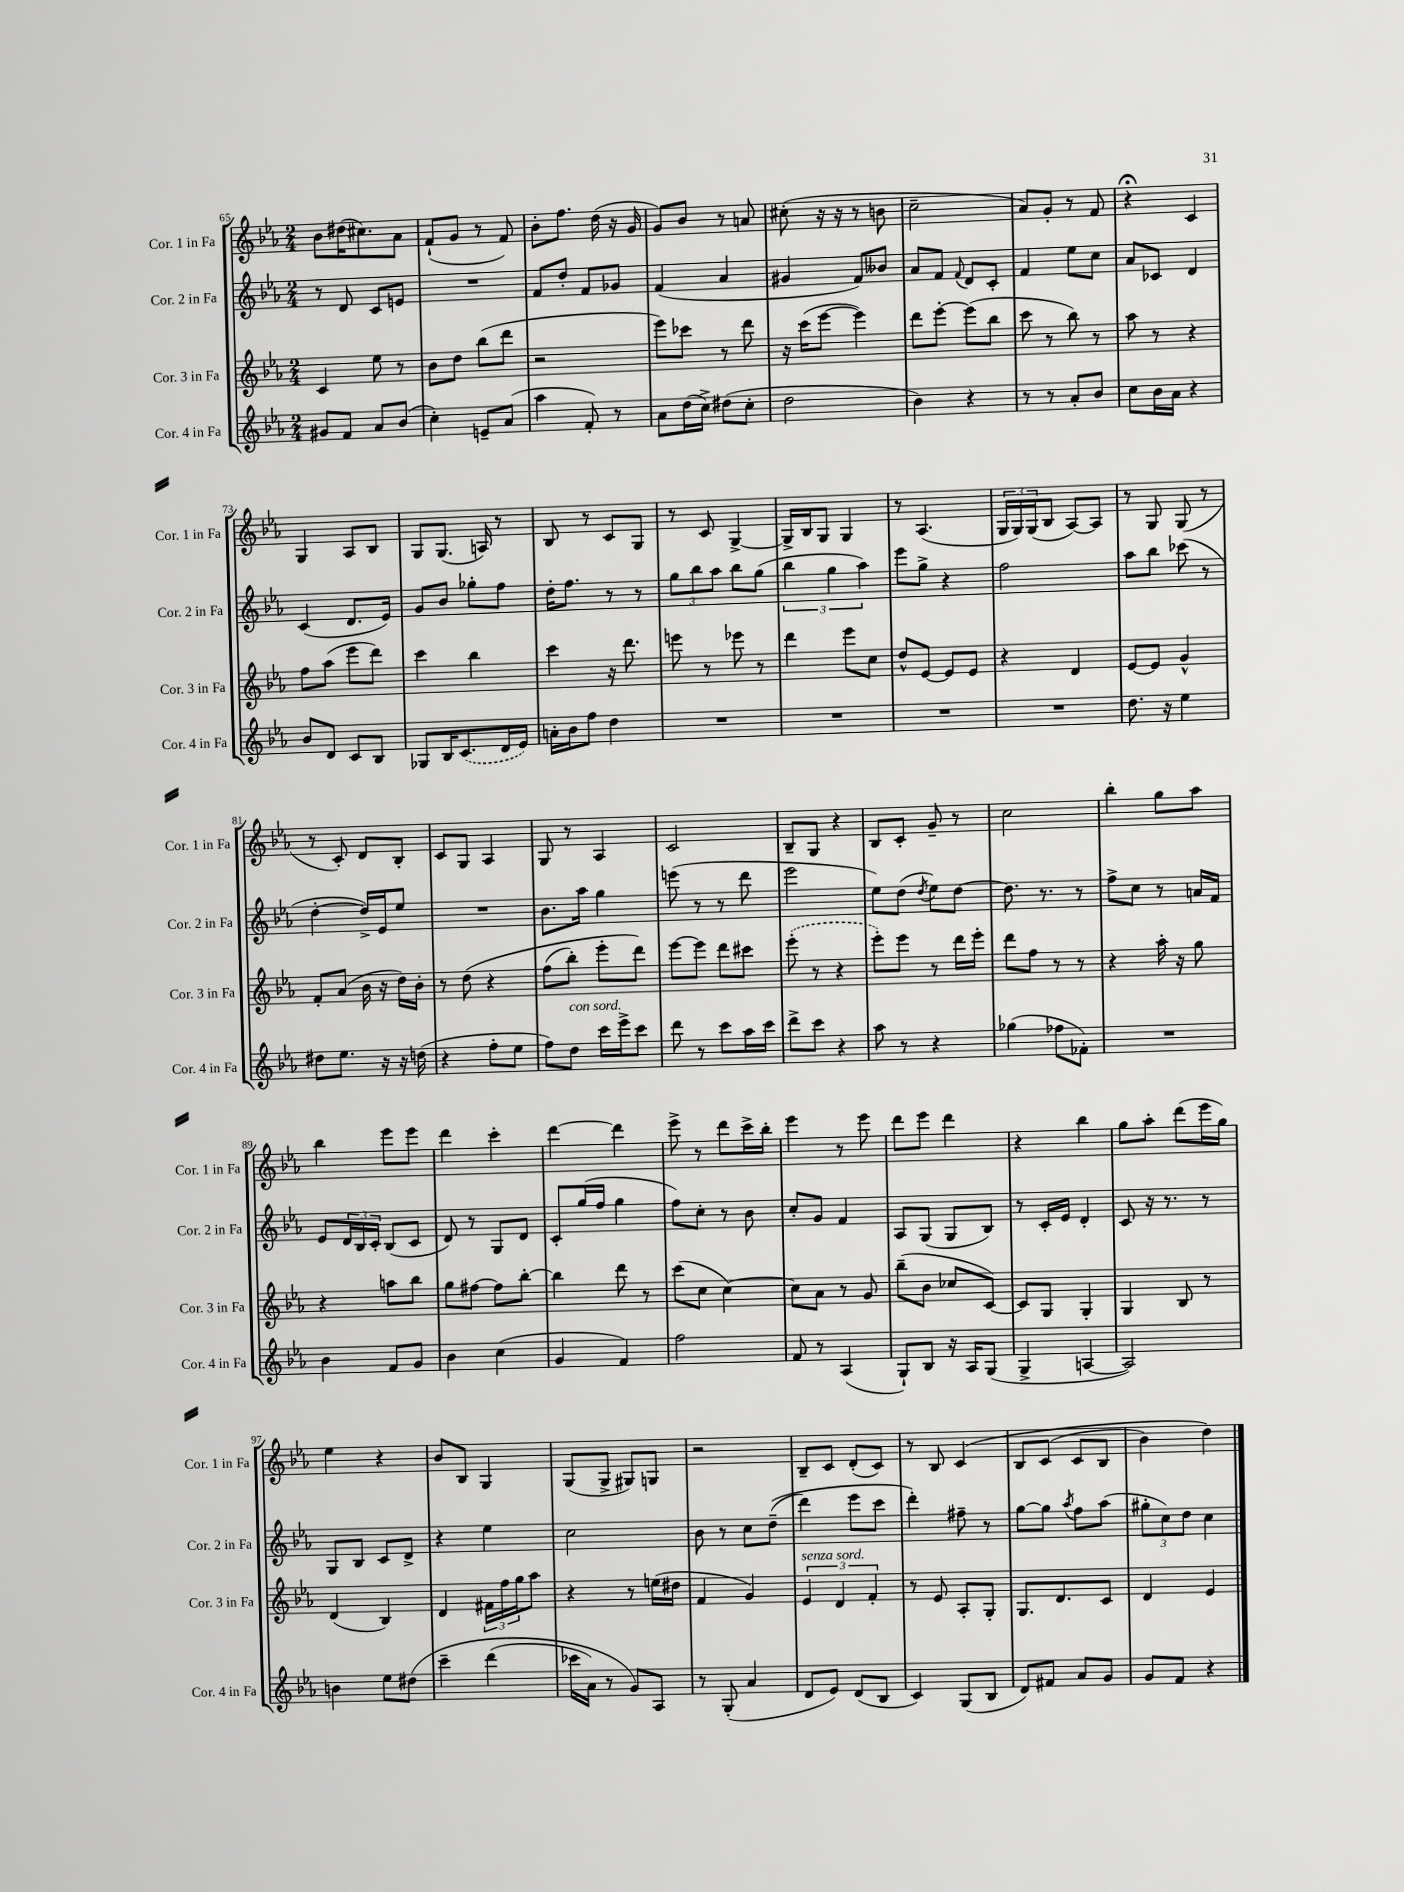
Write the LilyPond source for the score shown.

<<
\new StaffGroup <<
\new Staff = "s0" \with { instrumentName = "Cor. 1 in Fa" shortInstrumentName = "Cor. 1 in Fa" } {
    \clef treble \key ees \major \numericTimeSignature \time 2/4
    bes'8 dis''16( cis''8.) aes'8 |
    f'8-!( g'8 r8 f'8) |
    bes'8-. f''8. d''16( r16 g'16 |
    g'8) bes'8 r8 a'8 |
    cis''8-.( r16 r16 r8 b'8 |
    c''2-- |
    aes'8) g'8-. r8 f'8 |
    r4\fermata c'4 |
    g4 aes8 bes8 |
    g8 g8.( a16) r8 |
    bes8 r8 c'8 g8 |
    r8 c'8 g4~-> |
    g16-> bes16 g8 g4 |
    r8 aes4.( |
    \tuplet 3/2 { g16 g16) g16( } bes8 aes8~) aes8 |
    r8 g8 g8( r8 |
    r8 c'8-.) d'8 bes8-. |
    c'8 g8 aes4 |
    g8 r8 aes4 |
    c'2 |
    bes8-- g8 r4 |
    bes8 c'8-. g'8-- r8 |
    c''2 |
    bes''4-. g''8 aes''8 |
    bes''4 ees'''8 ees'''8 |
    d'''4 c'''4-. |
    d'''4~ d'''4 |
    ees'''8-> r8 d'''8 c'''16-> bes''16-. |
    ees'''4 r8 ees'''8 |
    d'''8 ees'''8 d'''4 |
    r4 bes''4 |
    g''8 aes''8-. d'''8( ees'''16 g''16) |
    ees''4 r4 |
    bes'8 bes8 g4 |
    g8( g8-> gis8) g8 |
    r2 |
    bes8-- c'8 d'8-.( c'8) |
    r8 bes8 c'4\( |
    bes8 c'8( c'8 bes8 |
    bes'4) d''4\) \bar "|." |
}
\new Staff = "s1" \with { instrumentName = "Cor. 2 in Fa" shortInstrumentName = "Cor. 2 in Fa" } {
    \clef treble \key ees \major \numericTimeSignature \time 2/4
    r8 d'8 c'8 e'8 |
    R2 |
    f'8 d''8-. f'8 ges'8 |
    f'4( aes'4 |
    gis'4 f'8) beses'8 |
    aes'8 f'8 \appoggiatura { f'8 } d'8 c'8-. |
    f'4 ees''8 c''8 |
    aes'8 ces'8 d'4 |
    c'4( d'8. ees'16) |
    g'8 bes'8 ges''8-. f''8 |
    d''16-. f''8. r8 r8 |
    \tuplet 3/2 { g''8 bes''8 aes''8 } bes''8 g''8( |
    \tuplet 3/2 { bes''4 g''4 aes''4) } |
    ees'''8 g''8-> r4 |
    f''2 |
    aes''8 bes''8 ces'''8( r8 |
    d''4~-. d''16->) ees'16 ees''8 |
    R2 |
    bes'8. aes''16 g''4 |
    e'''8( r8 r8 d'''8 |
    ees'''2 |
    ees''8) d''8( \acciaccatura { d''8 } ees''8) d''8~ |
    d''8. r8. r8 |
    f''8-> c''8 r8 a'16 f'16 |
    ees'8 \tuplet 3/2 { d'16 bes16 c'16-. } bes8( c'8 |
    d'8) r8 g8 d'8 |
    c'8-. g''16( f''16 g''4 |
    f''8) c''8-. r8 bes'8 |
    c''8-. g'8 f'4 |
    aes8 g8( g8 bes8) |
    r8 c'16-. ees'16 d'4-. |
    c'8 r16 r8. r8 |
    g8 bes8 c'8 d'8-> |
    r4 ees''4 |
    c''2 |
    bes'8 r8 c''8 d''8--(\( |
    d'''4) ees'''8 c'''8 |
    d'''4-.\) fis''8-- r8 |
    g''8~ g''8 \acciaccatura { aes''8 } f''8 aes''8( |
    \tuplet 3/2 { gis''8-. c''8) d''8 } c''4 \bar "|." |
}
\new Staff = "s2" \with { instrumentName = "Cor. 3 in Fa" shortInstrumentName = "Cor. 3 in Fa" } {
    \clef treble \key ees \major \numericTimeSignature \time 2/4
    c'4 ees''8 r8 |
    bes'8 d''8 bes''8( d'''8 |
    r2 |
    ees'''8) ces'''8 r8 d'''8 |
    r16 c'''16( ees'''8~ ees'''4) |
    d'''8 ees'''8~-. ees'''8( bes''8 |
    c'''8 r8 bes''8) r8 |
    aes''8 r8 r4 |
    f''8 aes''8( ees'''8 d'''8) |
    c'''4 bes''4 |
    c'''4 r16 d'''8. |
    e'''8 r8 ees'''8 r8 |
    d'''4 ees'''8 c''8 |
    d''8-^ ees'8~ ees'8 ees'8 |
    r4 d'4 |
    ees'8~ ees'8 g'4-^ |
    f'8-. aes'8( bes'16 r16 d''16) bes'16-. |
    r8 d''8\( r4 |
    f''8( bes''8-.) ees'''8-. d'''8\) |
    ees'''8~ ees'''8 d'''8 cis'''8 |
    \once \slurDashed ees'''8-.( r8 r4 |
    ees'''8-.) ees'''8 r8 d'''16 ees'''16-. |
    d'''8 f''8 r8 r8 |
    r4 aes''16-. r16 g''8 |
    r4 a''8 bes''8 |
    g''8 fis''8~ fis''8 bes''8~-. |
    bes''4 d'''8 r8 |
    c'''8( c''8 c''4~) |
    c''8 aes'8 r8 g'8 |
    bes''8--( bes'8 ces''8 c'8~) |
    c'8 g8 g4-. |
    g4 bes8 r8 |
    d'4( bes4) |
    d'4 \tuplet 3/2 { fis'16 f''16 g''16 } aes''8 |
    r4 r8 e''16( dis''16 |
    f'4 g'4) |
    \tuplet 3/2 { ees'4^\markup { \italic "senza sord." } d'4 f'4-. } |
    r8 ees'8 aes8-. g8-. |
    g8. d'8. c'8 |
    d'4 ees'4 \bar "|." |
}
\new Staff = "s3" \with { instrumentName = "Cor. 4 in Fa" shortInstrumentName = "Cor. 4 in Fa" } {
    \clef treble \key ees \major \numericTimeSignature \time 2/4
    gis'8 f'8 aes'8 bes'8( |
    c''4-.) e'8-- aes'8( |
    aes''4 f'8-.) r8 |
    aes'8 d''16( c''16->) dis''8( c''8-. |
    d''2 |
    bes'4) r4 |
    r8 r8 aes'8-. bes'8 |
    c''8 bes'16 aes'16 r4 |
    bes'8 d'8 c'8 bes8 |
    ges8 bes16 \once \slurDashed c'8.( d'16 ees'16) |
    a'16-. bes'16 f''8 d''4 |
    R2 |
    R2 |
    R2 |
    R2 |
    d''8. r16 ees''4 |
    dis''8 ees''8. r16 r16 d''16( |
    r4 f''8-. ees''8 |
    f''8) d''8^\markup { \italic "con sord." } c'''16 ees'''16-> c'''8 |
    d'''8 r8 c'''8 aes''16 c'''16 |
    d'''8-> c'''8 r4 |
    aes''8 r8 r4 |
    ges''4( fes''8 fes'8-.) |
    R2 |
    bes'4 f'8 g'8 |
    bes'4 c''4( |
    g'4 f'4) |
    f''2 |
    f'8 r8 aes4( |
    g8-!) bes8 r16 aes16 g8( |
    g4-> a4~ |
    a2) |
    b'4 ees''8 dis''8\( |
    c'''4-- d'''4( |
    ces'''16 aes'16) r8 g'8\) aes8 |
    r8 g8-.( aes'4 |
    d'8 ees'8) d'8( bes8 |
    c'4) g8( bes8 |
    d'8) fis'8 aes'8 g'8 |
    g'8 f'8 r4 \bar "|." |
}
>>
>>
\layout { \context { \Score currentBarNumber = #65 } }
